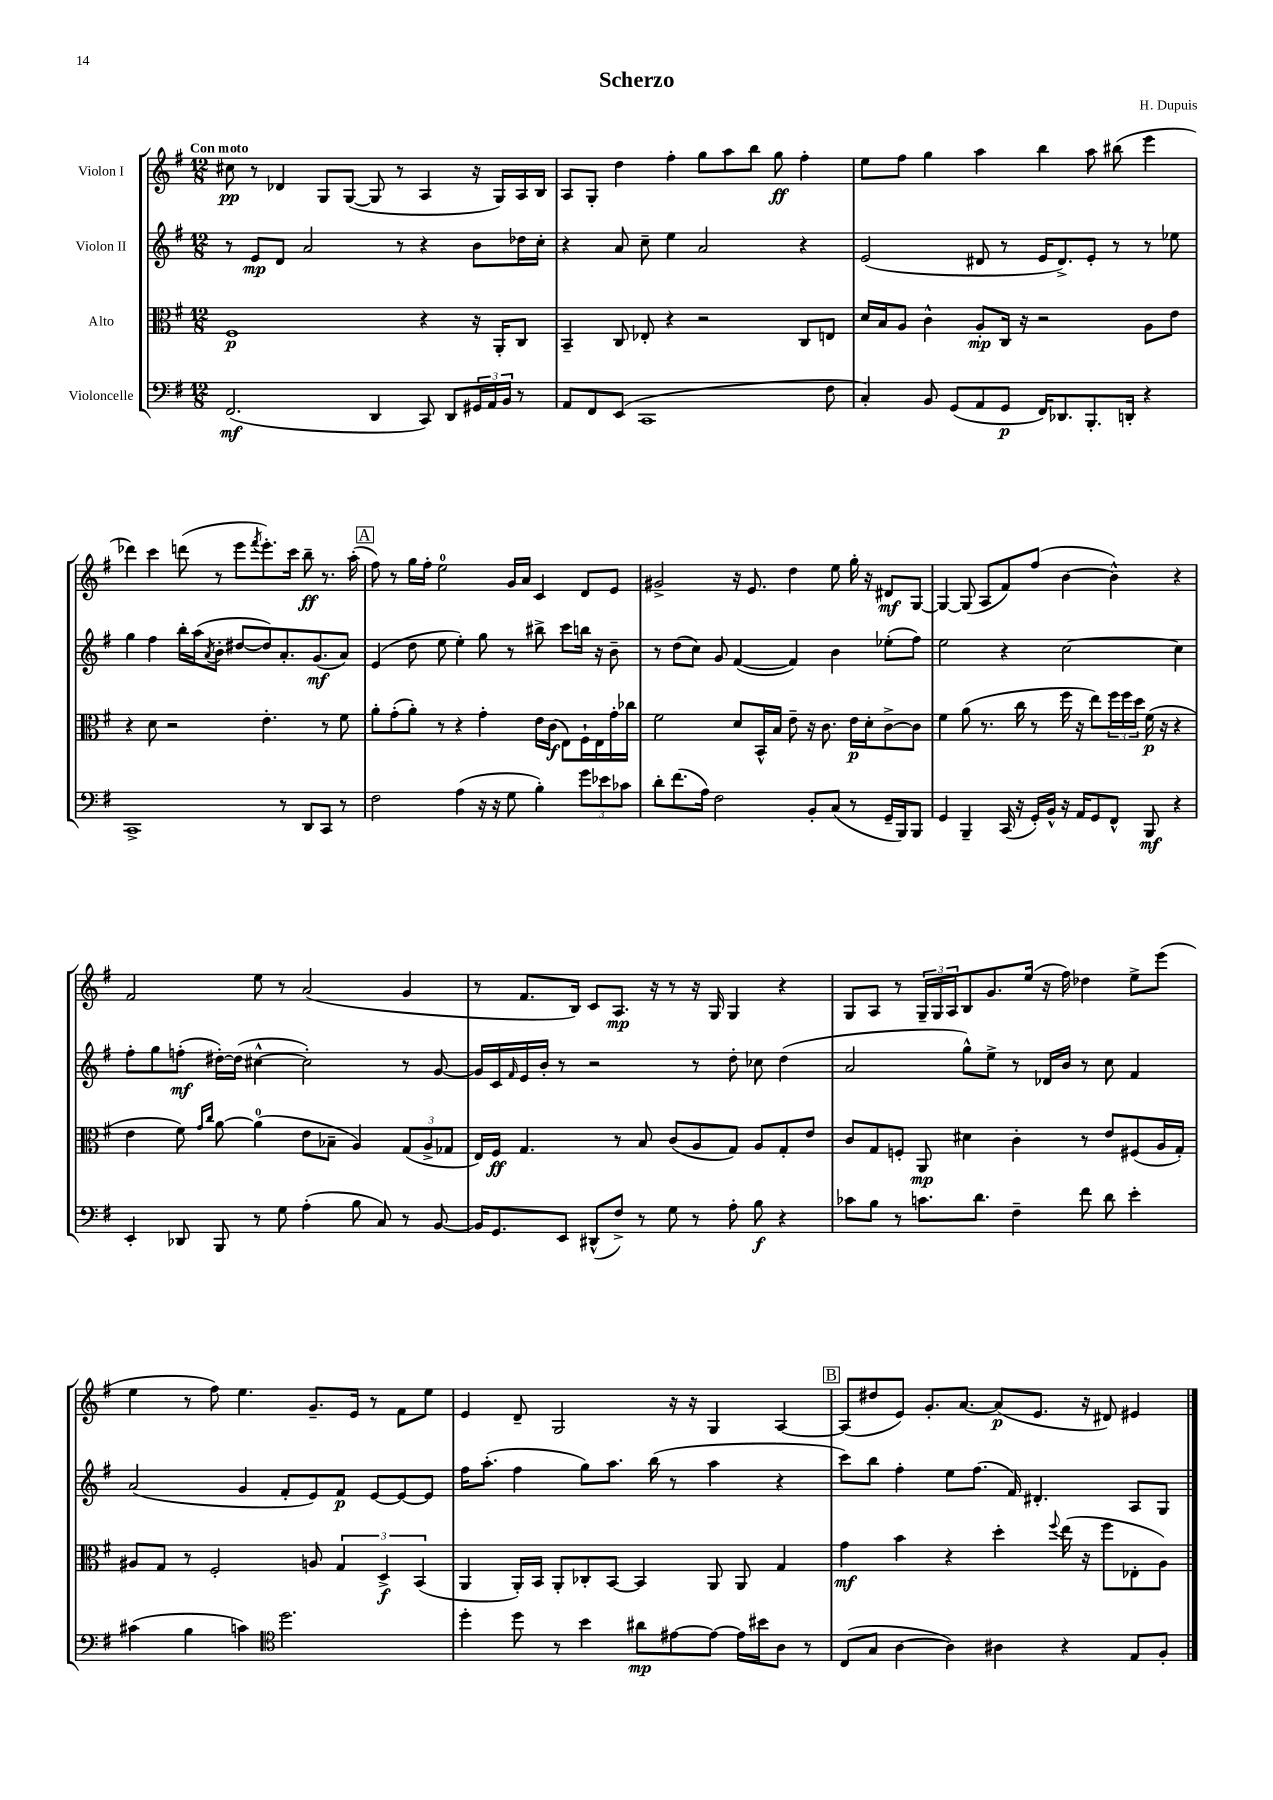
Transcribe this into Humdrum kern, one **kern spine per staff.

**kern	**kern	**kern	**kern
*staff4	*staff3	*staff2	*staff1
*clefF4	*clefC3	*clefG2	*clefG2
*k[f#]	*k[f#]	*k[f#]	*k[f#]
*M12/8	*M12/8	*M12/8	*M12/8
(2.FF#	1F#	8r	8cc#
.	.	8e	8r
.	.	8d	4d-
.	.	2a	.
.	.	.	8G
.	.	.	([8G
4DD	.	.	8G]
.	.	8r	8r
8CC)	4r	4r	4A
8DD	.	.	.
24GG#	16r	8b	16r
24AA	.	.	.
.	16AA'	.	16G)
24BB	.	.	.
8r	8C	16dd-	16A
.	.	16cc'	16B
=	=	=	=
8AA	4BB~	4r	8A
8FF#	.	.	8G'
(8EE	8C	8a	4dd
1CC	8E-'	8cc~	.
.	4r	4ee	4ff#'
.	2r	2a	8gg
.	.	.	8aa
.	.	.	8bb
.	.	.	8gg
.	8C	4r	4ff#'
8F#	8E	.	.
=	=	=	=
4C')	16d	(2e	8ee
.	16B	.	.
.	8A	.	8ff#
8BB	4c^^	.	4gg
(8GG	.	.	.
8AA	8A'	8d#	4aa
8GG	16C	8r	.
.	16r	.	.
16FF#)	2r	16e	4bb
8.DD-	.	8.d#^)	.
8.BBB'	.	8e'	8aa
.	.	8r	(8bb#
16DD'	.	.	.
4r	8A	8r	4eee
.	8e	8ee-	.
=	=	=	=
1CC^	4r	4gg	4ddd-)
.	8d	4ff#	4ccc
.	2r	.	.
.	.	16bb'	(8ddd
.	.	(16aa	.
.	.	8qa	.
.	.	8b'	8r
.	.	[8dd#	8eee
.	.	.	8qfff#
.	4.e'	8dd#])	8.eee')
8r	.	8.a'	.
.	.	.	16ccc
8DD	.	.	8bb~
.	.	(8.g	.
8CC	8r	.	8.r
8r	8f#	8a)	.
.	.	.	(16aa'
=	=	=	=
2F#	8a'	(4e	8ff#)
.	(8g'	.	8r
.	8a')	8dd	16gg
.	.	.	16ff#'
.	8r	8ee	2ee
(4A	4r	4ee')	.
16r	4g'	8gg	.
16r	.	.	.
8G	.	8r	16g
.	.	.	16a
4B')	16e	8bb#^	4c
.	(16c	.	.
.	8E)	8ccc	.
12g	16F#`	16bb	8d
.	16E	16r	.
12e-	.	.	.
.	16g'	8b~	8e
12c-	.	.	.
.	16cc-	.	.
=	=	=	=
8d'	2f#	8r	2g#^
(8.f#	.	(8dd	.
.	.	8cc)	.
16A)	.	.	.
2F#	.	8g	.
.	8d	([4f#	16r
.	.	.	8.e
.	16BB^^	.	.
.	16B	.	.
.	8e~	4f#])	4dd
8BB'	16r	.	.
.	8.c	.	.
(8C	.	4b	8ee
8r	16e	.	16gg'
.	16d'	.	16r
16GG~	[8c^	(8ee-'	8d#
16BBB)	.	.	.
8BBB	8c]	8ff#)	[8G
=	=	=	=
4GG	4f#	2ee	4G_
4BBB~	(8a	.	(8G]
.	8.r	.	8A
(16CC	.	4r	8f#)
16r	16cc	.	.
16GG')	8r	.	(8ff#
16BB^^	.	.	.
16r	16ff#	[2cc	[4b
16AA	16r	.	.
8GG	8ee)	.	.
8FF#^^	24ff#	.	4b^^])
.	24ff#	.	.
.	24dd	.	.
8BBB	(16f#	.	.
.	16r	.	.
4r	4r	4cc]	4r
=	=	=	=
4EE'	4e	8ff#'	2f#
.	.	8gg	.
8DD-	8f#)	(8ff'	.
.	16qqg	.	.
.	16qqcc	.	.
8BBB	[8a	[16dd#')	.
.	.	(16dd#]	.
8r	(4a]	[4cc#^^	8ee
8G	.	.	8r
(4A'	8e	2cc#'])	(2a
.	8B-~	.	.
8B	4A)	.	.
8C)	.	.	.
8r	(12G	8r	4g
.	12A^	.	.
[8BB	.	[8g	.
.	12G-	.	.
=	=	=	=
16BB]	16E)	16g]	8r
8.GG	16F#	16c	.
.	.	16qqf#	.
.	4.G	16e	8.f#
.	.	16b'	.
8EE	.	8r	.
.	.	.	16B)
(8DD#^^	.	2r	8c
8F#^)	8r	.	8.A
8r	8B	.	.
.	.	.	16r
8G	(8c	.	8r
8r	8A	8r	16r
.	.	.	16G
8A'	8G)	8dd'	4G
8B	8A	8cc-	.
4r	8G'	(4dd	4r
.	8e	.	.
=	=	=	=
8c-	8c	2a	8G
8B	8G	.	8A
8r	8F'	.	8r
8.c	8AA	.	24G~
.	.	.	24G
.	.	.	24A
.	4d#	8gg^^)	8B
8.d	.	.	.
.	.	8ee^	8.g
4F#~	4c'	8r	.
.	.	.	(16ee
.	.	16d-	16r
.	.	16b	16ff#)
8f#	8r	8r	4dd-
8d	8e	8cc	.
4e'	(8F#	4f#	8ee^
.	16A	.	(8eee
.	16G')	.	.
=	=	=	=
(4c#	8A#	(2a	4ee
.	8G	.	.
4B	8r	.	8r
.	2F#'	.	8ff#)
4c)	.	4g	4.ee
*clefC4	*	*	*
2.dd	.	8f#'	.
.	8A	8e)	8.g~
.	6G	8f#	.
.	.	.	16e
.	.	[8e	8r
.	6D^	.	.
.	.	8e_	8f#
.	(6BB	.	.
.	.	8e]	8ee
=	=	=	=
4dd'	4AA	16ff#	4e
.	.	(8.aa'	.
8dd	16AA')	4ff#	8d~
.	16BB	.	.
8r	8AA'	.	2G
4b	8C-'	8gg)	.
.	[8BB	8.aa	.
8a#	4BB]	.	.
.	.	(16bb	.
[8e#	.	8r	16r
.	.	.	16r
8e#_	8AA	4aa	4G
16e#]	8AA	.	.
16b#	.	.	.
8A	4G	4r	[4A
8r	.	.	.
=	=	=	=
(8C	4g	8ccc)	(8A]
8G	.	8bb	8dd#
[4A	4b	4ff#'	8e)
.	.	.	8.g'
4A])	4r	8ee	.
.	.	.	[8.a
.	.	(8.ff#	.
4A#	4dd'	.	(8a]
.	.	16f#)	.
.	.	4.d#'	8.e
.	8qqff#	.	.
4r	(16ee	.	.
.	16r	.	16r
.	8ff#	.	8d#)
8E	8E-'	8A	4e#
8F#'	8A)	8G	.
==	==	==	==
*-	*-	*-	*-
